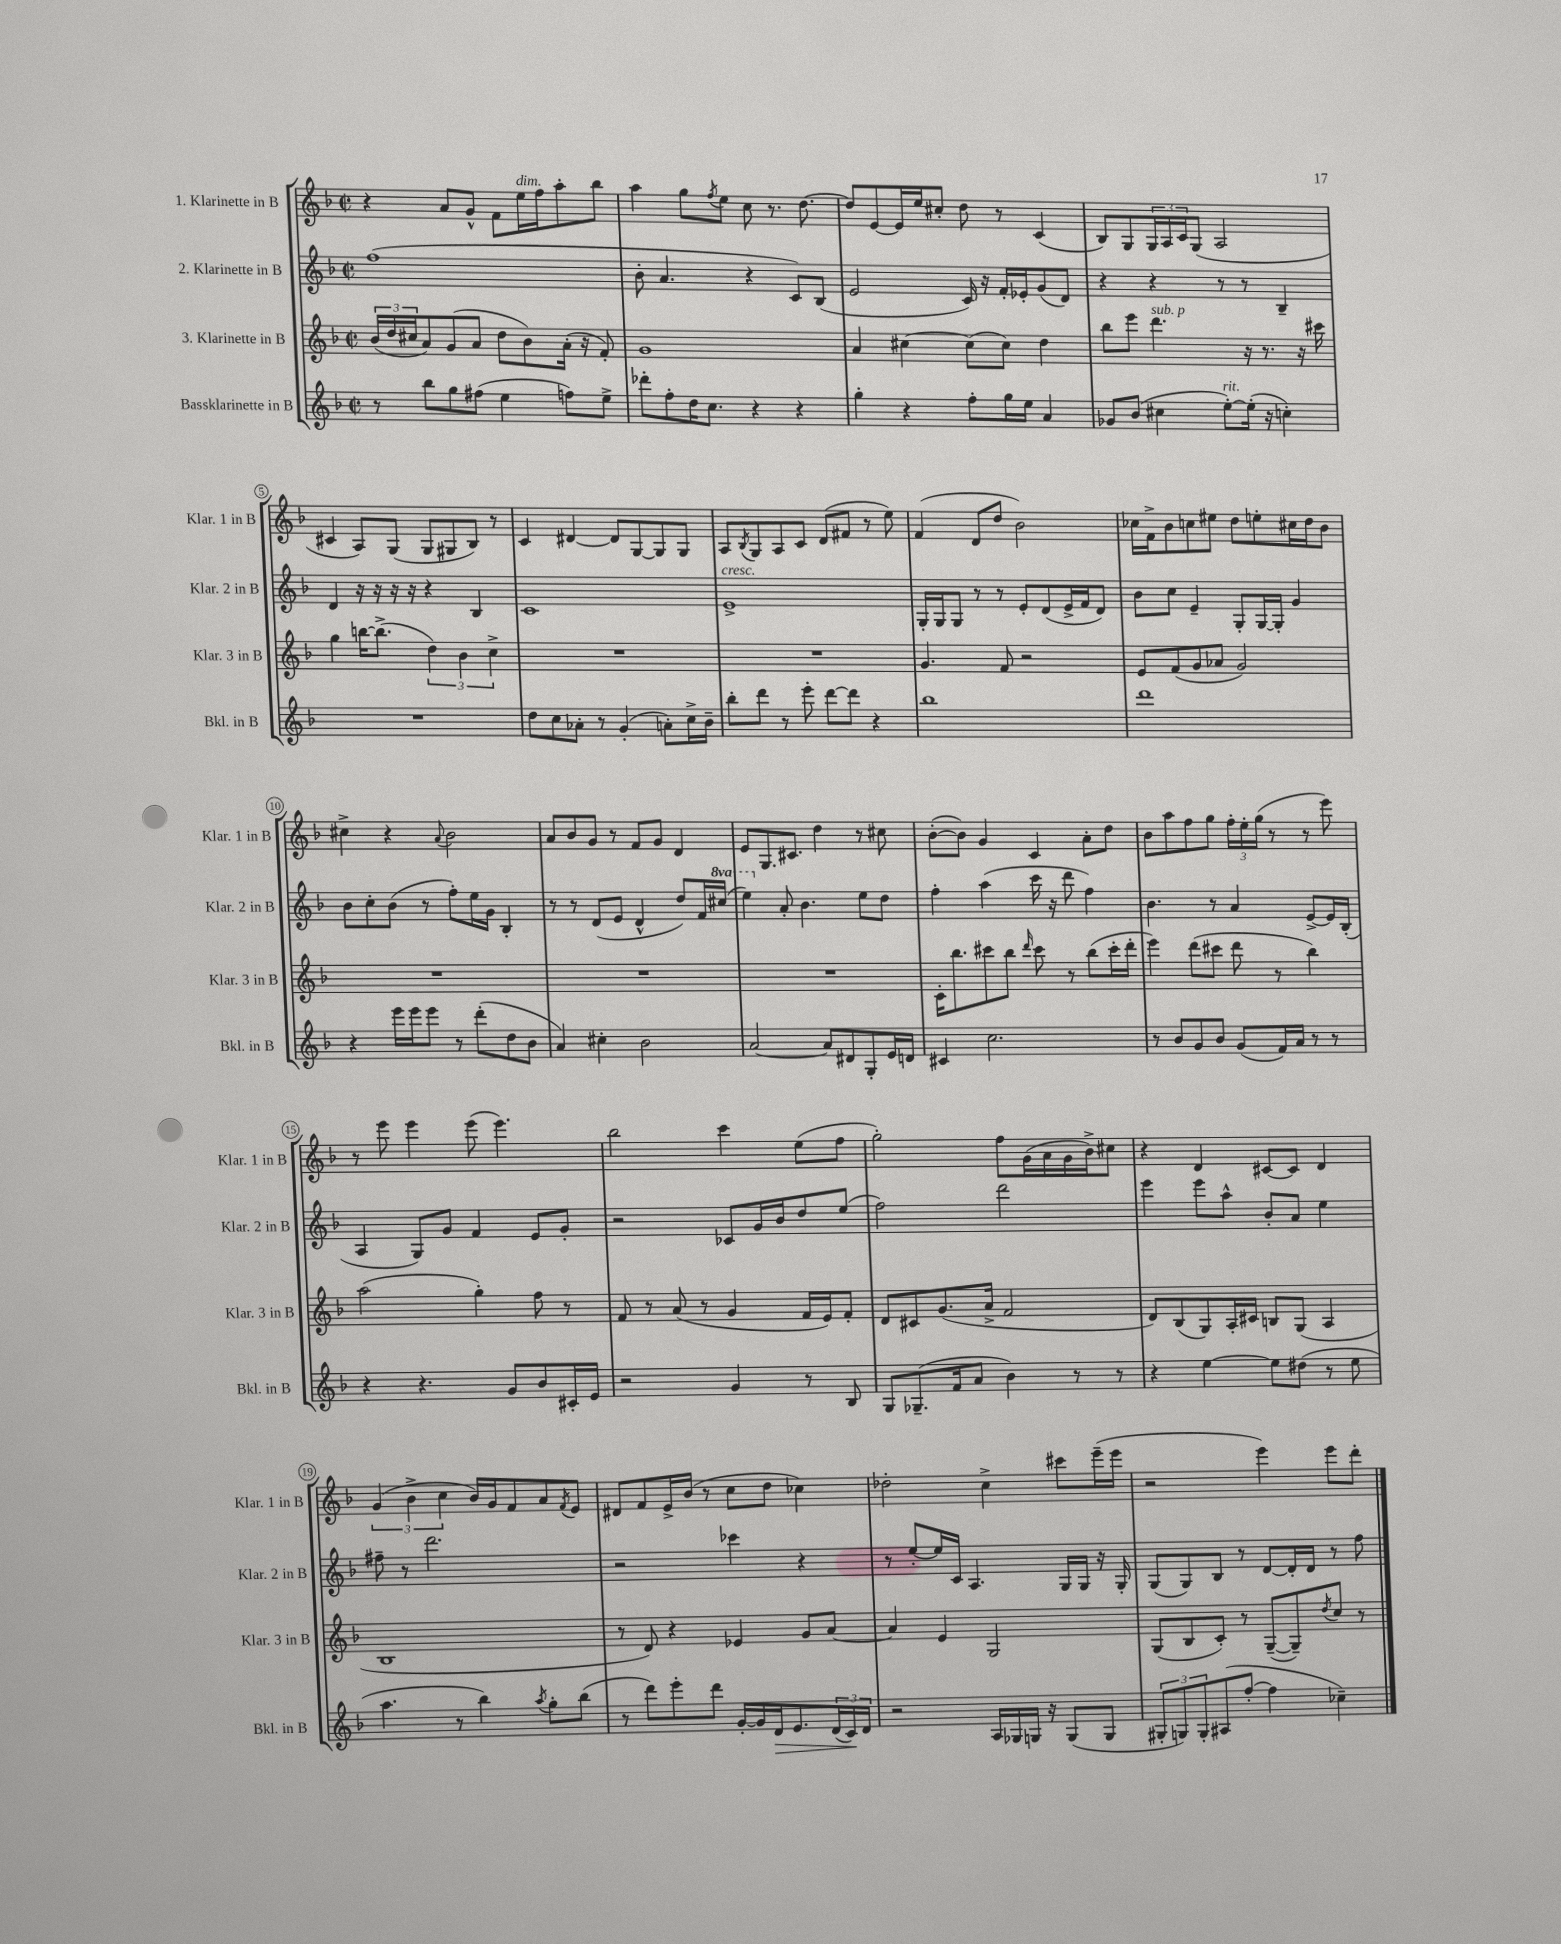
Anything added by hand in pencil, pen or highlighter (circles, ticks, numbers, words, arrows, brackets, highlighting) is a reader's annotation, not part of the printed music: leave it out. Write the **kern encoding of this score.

**kern	**dynam	**kern	**kern	**kern
*part4	*part4	*part3	*part2	*part1
*staff4	*staff4	*staff3	*staff2	*staff1
*I"Bassklarinette in B	*	*I"3. Klarinette in B	*I"2. Klarinette in B	*I"1. Klarinette in B
*I'Bkl. in B	*	*I'Klar. 3 in B	*I'Klar. 2 in B	*I'Klar. 1 in B
*clefG2	*	*clefG2	*clefG2	*clefG2
*k[b-]	*	*k[b-]	*k[b-]	*k[b-]
*M2/2	*	*M2/2	*M2/2	*M2/2
*met(c|)	*	*met(c|)	*met(c|)	*met(c|)
=1	=1	=1	=1	=1
8r	.	(24b-/LL	(1ff	4r
.	.	24dd/	.	.
.	.	24cc#X/J	.	.
8bb-\L	.	8a/)	.	.
8gg\	.	(8g/	.	8a/L
(8ff#X\J	.	8a/J	.	8g^^/J
4ee\	.	8dd\L	.	8f\L
!	!	!	!	!LO:TX:a:i:t=dim.
.	.	8b-\)	.	16ee\L
.	.	.	.	16ff\J
8ffn\L)	.	(16a'\Jk	.	8aa'\
.	.	16r	.	.
8ee^\J	.	8f'/)	.	8bb-\J
=2	=2	=2	=2	=2
8ddd-X'\L	.	1g	8b-'\	4aa\
8ff'\	.	.	4.a/	.
16dd\K	.	.	.	8gg\L
8.cc\J	.	.	.	.
.	.	.	.	8qff/
.	.	.	.	8ee\J
4r	.	.	4r	8cc\
.	.	.	.	8.r
4r	.	.	8c/L)	.
.	.	.	.	[8.dd\
.	.	.	(8B-/J	.
=3	=3	=3	=3	=3
4gg'\	.	4a/	2e/	8dd/L]
.	.	.	.	[8e/
4r	.	[4cc#X\	.	16e/L]
.	.	.	.	16ee/J
.	.	.	.	8cc#X'/J
8ff'\L	.	(8cc#\L]	16c/)	8dd\
.	.	.	16r	.
16gg\L	.	8cc#\J)	16f'/LL	8r
16ee\JJ	.	.	16e-X'/J	.
4a/	.	4dd\	(8g/	(4c/
.	.	.	8d/J)	.
=4	=4	=4	=4	=4
8g-X/L	.	8bb-\L	4r	8B-/L)
(8b-/J	.	8eee\J	.	8G/
!	!	!LO:TX:a:i:t=sub. p	!	!
4cc#X\	.	4.ddd\	4r	24G/L
.	.	.	.	24A/
.	.	.	.	24c/J
.	.	.	.	(8G/J
!LO:TX:a:i:t=rit.	!	!	!	!
[8ee'\L)	.	.	8r	2A/
(16ee'\Jk]	.	16r	8r	.
16r	.	8.r	.	.
4ccn'\)	.	.	4B-~/	.
.	.	16r	.	.
.	.	16ccc#X\	.	.
!!LO:LB:g=z
=5	=5	=5	=5	=5
1r	.	4gg\	4d/	4c#X/
.	.	[16bbn\KL	16r	8A/L)
.	.	(8.bb^\J]	16r	.
.	.	.	16r	(8G/J
.	.	.	16r	.
.	.	6dd\)	4r	8G/L
.	.	.	.	8G#X/
.	.	6b-\	.	.
.	.	.	4B-/	8B-/J)
.	.	6cc^\	.	.
.	.	.	.	8r
=6	=6	=6	=6	=6
8dd\L	.	1r	1c	4c/
8cc\	.	.	.	.
8a-X'\J	.	.	.	[4d#X/
8r	.	.	.	.
(4g'/	.	.	.	8d#/L]
.	.	.	.	[8G/
8an'\L)	.	.	.	8G/]
16cc^\L	.	.	.	8G/J
16b-~\JJ	.	.	.	.
=7	=7	=7	=7	=7
!	!	!	!LO:TX:a:i:t=cresc.	!
8bb-'\L	.	1r	1e^	8A/L
.	.	.	.	8qB-/
8ddd\J	.	.	.	8G/
8r	.	.	.	8A/
8eee'\	.	.	.	8c/J
[8ddd\L	.	.	.	(8d/L
8ddd\J]	.	.	.	8f#X/J
4r	.	.	.	8r
.	.	.	.	8ee\)
=8	=8	=8	=8	=8
1bb-	.	4.g/	16G'/LL	(4f/
.	.	.	16G/J	.
.	.	.	8G/J	.
.	.	.	8r	8d/L
.	.	8f/	8r	8dd/J
.	.	2r	8e'/L	2b-\)
.	.	.	(8d/	.
.	.	.	16e^/L	.
.	.	.	16f/J	.
.	.	.	8d/J)	.
=9	=9	=9	=9	=9
1ddd	.	8e/L	8b-\L	16cc-X\LL
.	.	.	.	16f^\J
.	.	(8f/	8cc\J	8b-\
.	.	8g/	4e~/	8ccn\
.	.	8a-X/J	.	8ee#X\J
.	.	2g/)	8G'/L	8dd\L
.	.	.	[16G/L	8een'\
.	.	.	16G'/JJ]	.
.	.	.	4g/	16cc#X\L
.	.	.	.	16dd\J
.	.	.	.	8b-\J
!!LO:LB:g=z
=10	=10	=10	=10	=10
4r	.	1r	8b-\L	4cc#X^\
.	.	.	8cc'\	.
16eee\LL	.	.	(8b-\J	4r
16eee\J	.	.	.	.
8eee\J	.	.	8r	.
.	.	.	.	8qqa/
8r	.	.	8ff'\L)	2b-\
(8ddd'\L	.	.	16ee\L	.
.	.	.	16g\JJ	.
8dd\	.	.	4B-'/	.
8b-\J	.	.	.	.
=11	=11	=11	=11	=11
4a/)	.	1r	8r	8a/L
.	.	.	8r	8b-/
4cc#X'\	.	.	(8d/L	8g/J
.	.	.	8e/J	8r
2b-\	.	.	4d^^/	8f/L
.	.	.	.	8g/J
.	.	.	8dd/L)	4d/
.	.	.	16f/L	.
*	*	*	*8va	*
.	.	.	(16ccc#X/JJ	.
=12	=12	=12	=12	=12
[2a/	.	1r	4eee\)	8e/L
.	.	.	.	8.G/
*	*	*	*X8va	*
.	.	.	8a'/	.
.	.	.	.	8.c#X/J
.	.	.	4.b-\	.
8a/L]	.	.	.	4dd\
8d#X/	.	.	.	.
8G'/	.	.	8ee\L	8r
16e/L	.	.	8dd\J	8cc#X\
16dn/JJ	.	.	.	.
=13	=13	=13	=13	=13
4c#X/	.	16c'\KL	4ff'\	([8b-'\L
.	.	8.bb-\	.	.
.	.	.	.	8b-\J])
2.cc\	.	8ccc#X\	(4aa\	4g/
.	.	8bb-\J	.	.
.	.	16qqddd/	.	.
.	.	8ccc#\	16ccc\	4c/
.	.	.	16r	.
.	.	8r	8ddd\	.
.	.	(8bb-\L	4ff\)	8a'\L
.	.	16ccc#'\L	.	8dd\J
.	.	16ddd'\JJ	.	.
=14	=14	=14	=14	=14
8r	.	4eee\)	4.b-\	8b-\L
8b-/L	.	.	.	8aa\
8g/	.	(8ddd\L	.	8ff\
8b-/J	.	8ccc#X\J	8r	8gg\J
(8g/L	.	8ddd\	4a/	24ff'\LL
.	.	.	.	24ee'\
.	.	.	.	(24gg\JJ
16f/L)	.	8r	.	8r
16a/JJ	.	.	.	.
8r	.	4bb-\)	[8e^/L	8r
8r	.	.	16e/L]	8eee\)
.	.	.	(16B-'/JJ	.
!!LO:LB:g=z
=15	=15	=15	=15	=15
4r	.	(2aa\	4A/	8r
.	.	.	.	8eee\
4.r	.	.	8G/L)	4eee\
.	.	.	8g/J	.
.	.	4gg'\)	4f/	(8eee\
8g/L	.	.	.	4.eee\)
8b-/	.	8ff\	8e/L	.
16c#X'/L	.	8r	8g'/J	.
16e/JJ	.	.	.	.
=16	=16	=16	=16	=16
2r	.	8f/	2r	2bb-\
.	.	8r	.	.
.	.	(8a/	.	.
.	.	8r	.	.
4g/	.	4g/	8c-X/L	4ccc\
.	.	.	16g/L	.
.	.	.	16b-/J	.
8r	.	16f/LL	8dd/	(8ee\L
.	.	16e/J)	.	.
8B-/	.	8f'/J	(8ee/J	8ff\J
=17	=17	=17	=17	=17
8G/L	.	8d/L	2ff\)	2gg'\)
(8.G-X~/	.	8c#X/	.	.
.	.	(8.g/	.	.
16f/k	.	.	.	.
8a/J	.	.	.	.
.	.	16a^/Jk	.	.
4b-\)	.	2f/	2ddd\	8ff\L
.	.	.	.	(16g\L
.	.	.	.	16a\
8r	.	.	.	16g\
.	.	.	.	16b-^\J)
8r	.	.	.	8cc#X\J
=18	=18	=18	=18	=18
4r	.	8d/L)	4eee\	4r
.	.	(8B-/	.	.
[4ee\	.	8G/)	8eee\L	4d/
.	.	16A'/L	8aa^^\J	.
.	.	16c#X/JJ	.	.
8ee\L]	.	8Bn/L	8b-'/L	[8c#X/L
(8dd#X\J	.	(8G/J	8a/J	8c#/J]
8r	.	4A/	4ee\	4d/
8ee\	.	.	.	.
!!LO:LB:g=z
=19	=19	=19	=19	=19
4.aa\	.	1B-	8ff#X~\	(6g/
.	.	.	8r	.
.	.	.	.	6b-^\
.	.	.	2.ddd\	.
.	.	.	.	6cc\
8r	.	.	.	.
4bb-\)	.	.	.	16b-/LL)
.	.	.	.	16g/J
.	.	.	.	8f/
8qaa/	.	.	.	.
8gg'\L	.	.	.	8a/
.	.	.	.	8qf/
(8bb-\J	.	.	.	8e/J
=20	=20	=20	=20	=20
8r	.	8r	2r	8d#X/L
8ddd\L)	.	8d/)	.	8f/
8eee'\	.	4r	.	16e^/L
.	.	.	.	(16b-/JJ
8ddd\J	.	.	.	8r
[16g'/LL	.	4e-X/	4ccc-X\	8cc\L
16g/]	.	.	.	.
!	!LO:HP:b	!	!	!
16d/J	>	.	.	8dd\J
8.e/	.	.	.	.
.	.	8g/L	4r	4cc-X\)
(24d/L	.	[8a/J	.	.
24c/)	.	.	.	.
24d/JJ	]	.	.	.
=21	=21	=21	=21	=21
2r	.	4a/]	8r	2dd-X'\
.	.	.	[8ee'/L	.
.	.	4e/	16ee/L]	.
.	.	.	16c/JJ	.
.	.	.	4.A/	.
16A/LL	.	2G/	.	4cc^\
16G-X/	.	.	.	.
16Gn/JJ	.	.	.	.
16r	.	.	.	.
(8G/L	.	.	16G/LL	8ccc#X\L
.	.	.	16G/JJ	.
8G/J	.	.	16r	(16eee~\L
.	.	.	16G'/	16eee\JJ
=22	=22	=22	=22	=22
12G#X'/L	.	(8G/L	(8G/L	2r
12Gn/)	.	.	.	.
.	.	8B-/	8G/)	.
12G'/	.	.	.	.
(8A#X/	.	8c'/J)	8B-/J	.
[8ff'/J	.	8r	8r	.
4ff\]	.	([8G~/L	[8d/L	4eee\)
.	.	8G~/])	16d'/L]	.
.	.	.	16d/JJ	.
.	.	8qdd/	.	.
4cc-X~\)	.	8cc/J	8r	8eee\L
.	.	8r	8ff\	8ddd'\J
==	==	==	==	==
*-	*-	*-	*-	*-
